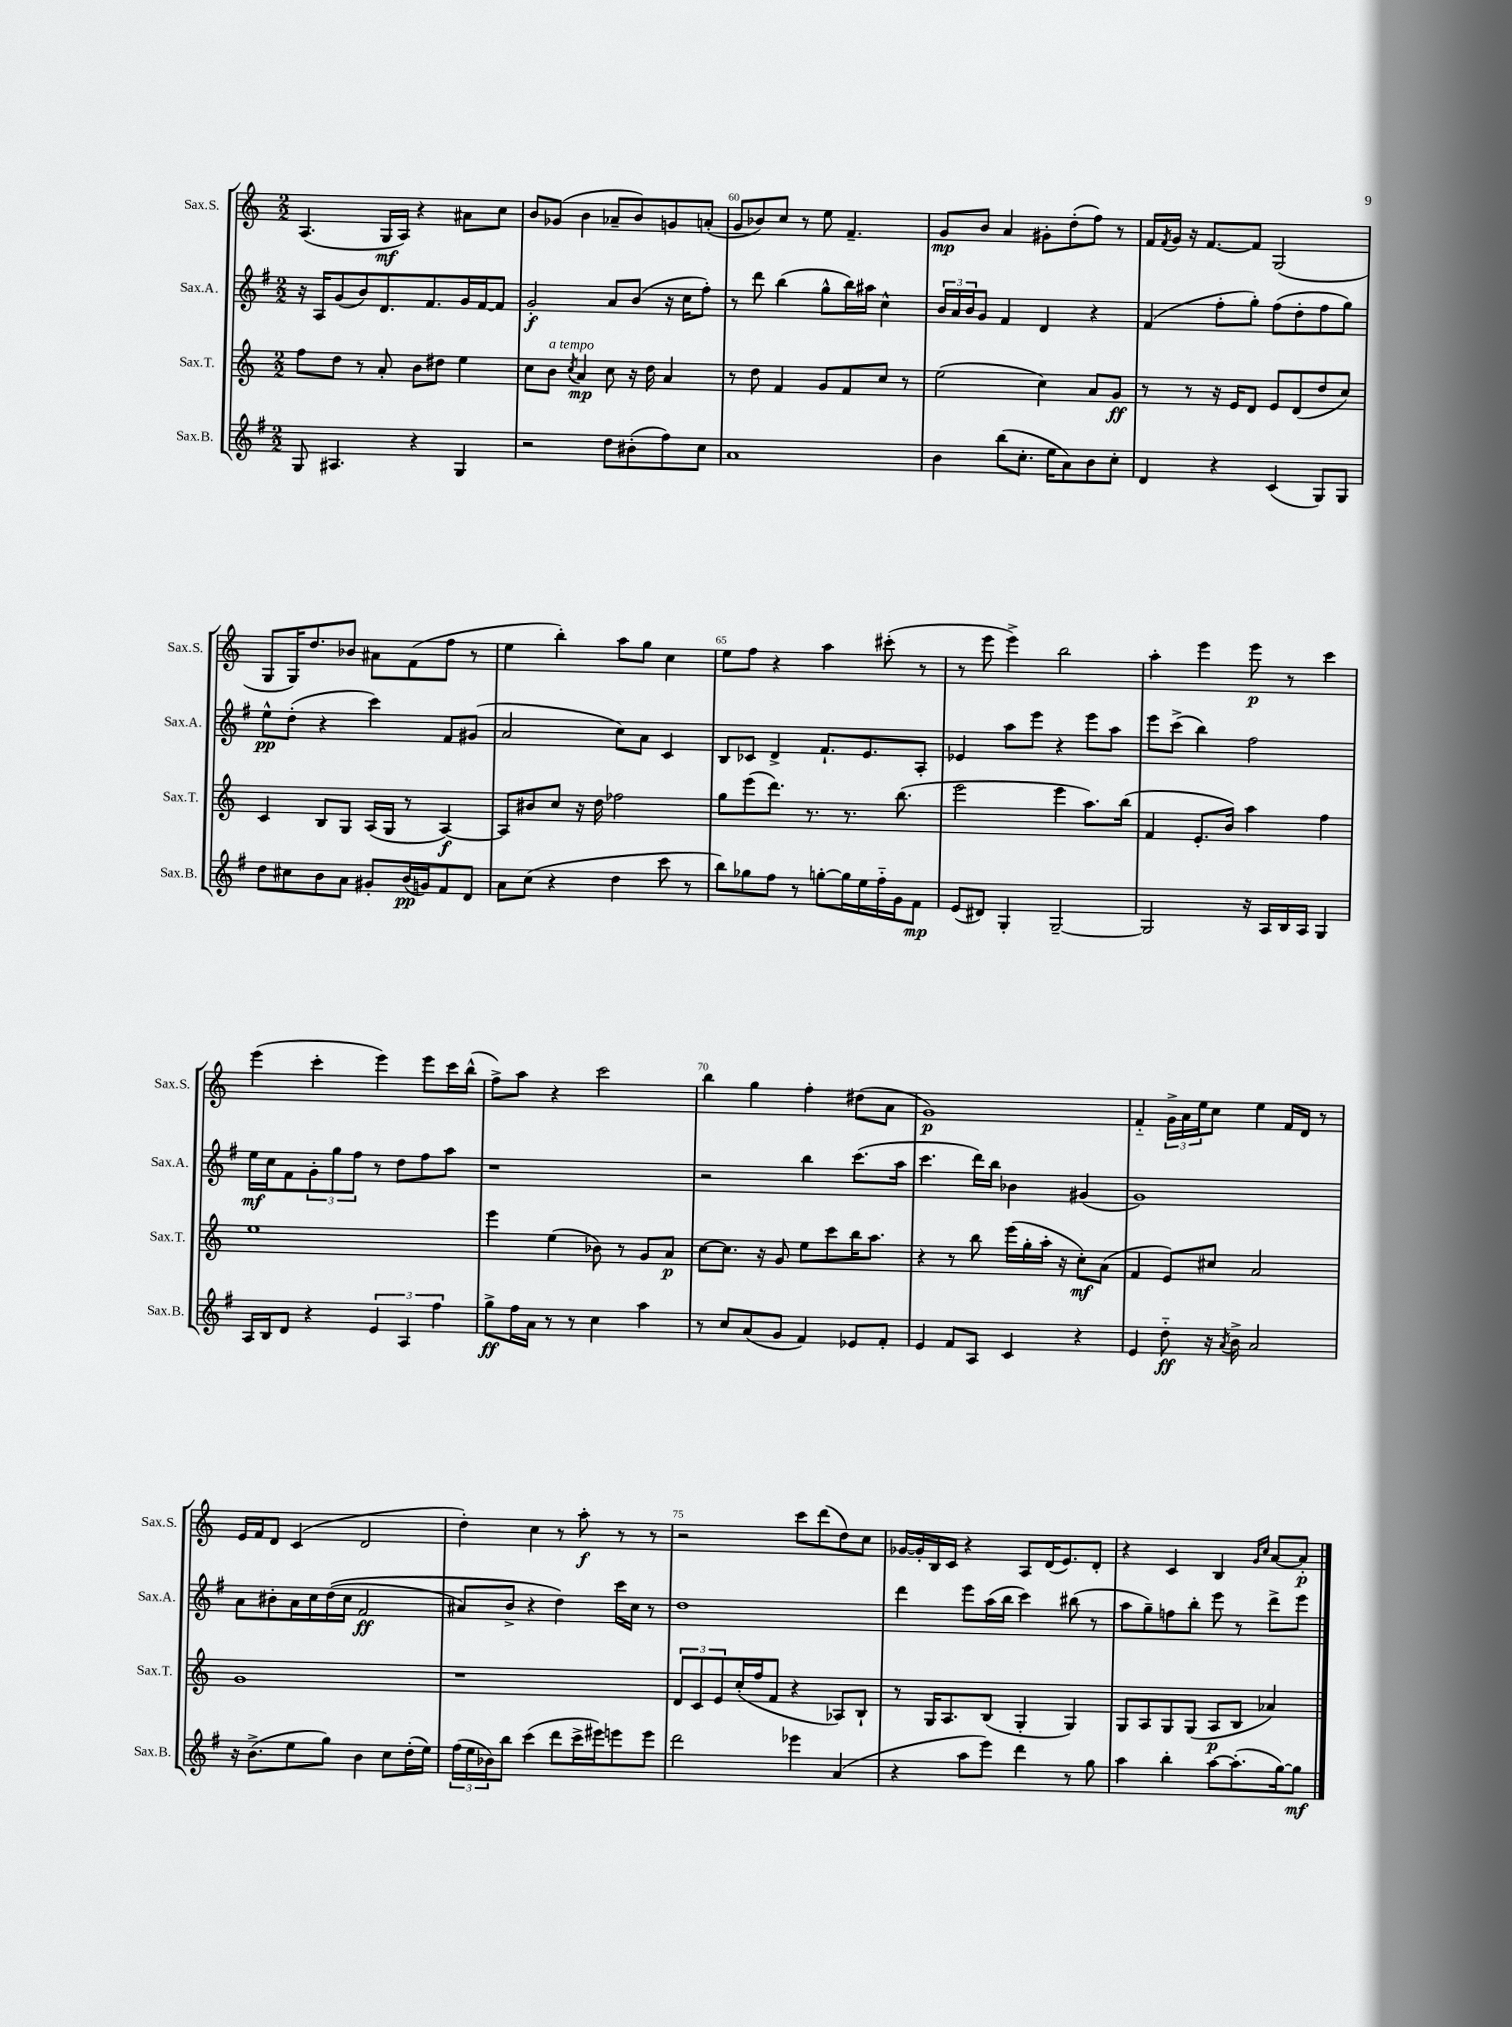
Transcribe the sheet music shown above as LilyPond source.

<<
\new StaffGroup <<
\new Staff = "s0" \with { instrumentName = "Sax.S." shortInstrumentName = "Sax.S." } {
    \clef treble \key c \major \numericTimeSignature \time 2/2
    a4.( g16\mf a16) r4 ais'8 c''8 |
    b'8 ges'8( b'4 aes'8-- b'8) g'8 a'8-.( |
    g'8 bes'8) c''8 r8 e''8 f'4.-- |
    g'8\mp b'8 a'4 gis'8-. d''8-.( f''8) r8 |
    f'16 \acciaccatura { f'8 } g'16 r16 f'8.~ f'8 g2( |
    g8 g16) d''8. bes'8 ais'8 f'8( f''8 r8 |
    e''4 b''4-.) a''8 g''8 c''4 |
    e''8 f''8 r4 a''4 cis'''8-.( r8 |
    r8 e'''8 e'''4->) b''2 |
    a''4-. e'''4 e'''8\p r8 c'''4 |
    e'''4( c'''4-. e'''4) e'''8 c'''16 b''16-^( |
    f''8->) a''8 r4 c'''2 |
    b''4 g''4 f''4-. dis''8( a'8 |
    g'1\p) |
    f'4-_ \tuplet 3/2 { g'16-> a'16 e''16 } c''8 e''4 f'16 d'16 r8 |
    e'16 f'16 d'8 c'4( d'2 |
    d''4-.) c''4 r8 a''8-.\f r8 r8 |
    r2 c'''8 d'''8( d''8) c''8 |
    ges'16~ ges'16-. b16 c'16 r4 a8 d'16( e'8.) d'8-. |
    r4 c'4 b4 \grace { g'16 c''16 } a'8~ a'8-.\p \bar "|." |
}
\new Staff = "s1" \with { instrumentName = "Sax.A." shortInstrumentName = "Sax.A." } {
    \clef treble \key g \major \numericTimeSignature \time 2/2
    r16 a16 g'8( b'8) d'8. fis'8. g'16 fis'16~ fis'8 |
    g'2-.\f a'8 b'8( r16 c''16 fis''8-.) |
    r8 d'''8 b''4( g''8-^ b''16) ais''16 c''4-^ |
    \tuplet 3/2 { b'16 a'16 b'16 } g'8 fis'4 d'4 r4 |
    fis'4( fis''8-. g''8-.) fis''8( d''8-. fis''8 g''8) |
    e''8-^\pp d''8-.( r4 c'''4) fis'8 gis'8( |
    a'2 c''8) a'8 c'4 |
    b8 ces'8 d'4-> fis'8.-! e'8. a8-. |
    ees'4 a''8 e'''8 r4 e'''8 a''8 |
    e'''8 c'''8->( b''4) fis''2 |
    e''16\mf c''16 fis'8 \tuplet 3/2 { g'8-. g''8 fis''8 } r8 d''8 fis''8 a''8 |
    r1 |
    r2 b''4 c'''8.( a''16 |
    c'''4. d'''16) b''16 bes'4 gis'4( |
    g'1) |
    a'8 bis'8-. a'16 c''16 d''16(\( c''16 fis'2\ff |
    ais'8) b'8-> r4 d''4\) c'''16 c''16 r8 |
    d''1 |
    d'''4 e'''8 a''16( b''16 c'''4) bis''8( r8 |
    a''8 g''8--) f''8 b''8-. e'''8 r8 d'''8-> e'''8 \bar "|." |
}
\new Staff = "s2" \with { instrumentName = "Sax.T." shortInstrumentName = "Sax.T." } {
    \clef treble \key c \major \numericTimeSignature \time 2/2
    f''8 d''8 r8 a'8-. b'8 dis''8 e''4 |
    c''8 b'8^\markup { \italic "a tempo" } \acciaccatura { c''8 } a'4\mp c''8 r16 d''16 a'4 |
    r8 d''8 f'4 g'8 f'8 c''8 r8 |
    e''2( c''4) a'8 g'8\ff |
    r8 r8 r16 e'16 d'8 e'8 d'8( d''8 c''8) |
    c'4 b8 g8 a16( g16 r8 a4~\f) |
    a8 bis'8 c''8 r16 d''16 fes''2 |
    g''8 e'''8( d'''8.) r8. r8. b''8.( |
    e'''2 e'''4 a''8.) b''16( |
    f'4 e'8.-. b'16) a''4 f''4 |
    e''1 |
    e'''4 e''4( bes'8) r8 g'8 a'8\p |
    c''8~ c''8. r16 g'8 e''8 c'''8 b''16 a''8. |
    r4 r8 b''8 e'''16( g''16-. a''16-. r16 c''8-.\mf) a'8( |
    f'4 e'8) cis''8 a'2 |
    g'1 |
    r1 |
    \tuplet 3/2 { d'8 c'8 e'8 } c''16-.( f''16 f'8 r4 aes8) b8-! |
    r8 g16 a8. b8( g4-. g4) |
    g8 a8 g8 g8( a8\p b8 aes'4) \bar "|." |
}
\new Staff = "s3" \with { instrumentName = "Sax.B." shortInstrumentName = "Sax.B." } {
    \clef treble \key g \major \numericTimeSignature \time 2/2
    g8 ais4. r4 g4 |
    r2 d''8 bis'8-.( fis''8) c''8 |
    a'1 |
    b'4 b''8( c''8.-. e''16 a'8) b'8 c''8-. |
    d'4 r4 c'4( g8) g8 |
    d''8 cis''8 b'8 a'8 gis'8-. b'16\pp( g'16) fis'8 d'8 |
    a'8 c''8( r4 d''4 c'''8 r8 |
    b''8) ges''8 fis''8 r8 g''8~-. g''16 e''16 fis''16-_ g'16 fis'8\mp |
    e'8( dis'8) g4-. g2~-- |
    g2 r16 a16 b16 a16 g4 |
    a16 b16 d'8 r4 \tuplet 3/2 { e'4 a4 fis''4 } |
    g''8->\ff fis''16 a'16 r8 r8 c''4 a''4 |
    r8 c''8 a'8( g'8 fis'4) ees'8 fis'8-. |
    e'4 fis'8 a8 c'4 r4 |
    e'4 d''8-_\ff r16 \acciaccatura { a'8 } b'16-> a'2 |
    r16 b'8.->( e''8 g''8) b'4 c''8 d''16-.( e''16) |
    \tuplet 3/2 { fis''16( e''16 bes'16) } b''8 c'''4( d'''8 c'''16-> eis'''16) e'''8 e'''8 |
    d'''2 ees'''4 a'4( |
    r4 a''8 e'''8) d'''4 r8 g''8 |
    a''4 b''4-. a''8~ a''8.-.( g''16~) g''8\mf \bar "|." |
}
>>
>>
\layout { \context { \Score currentBarNumber = #58 \override BarNumber.break-visibility = ##(#f #t #t) barNumberVisibility = #(every-nth-bar-number-visible 5) } }
